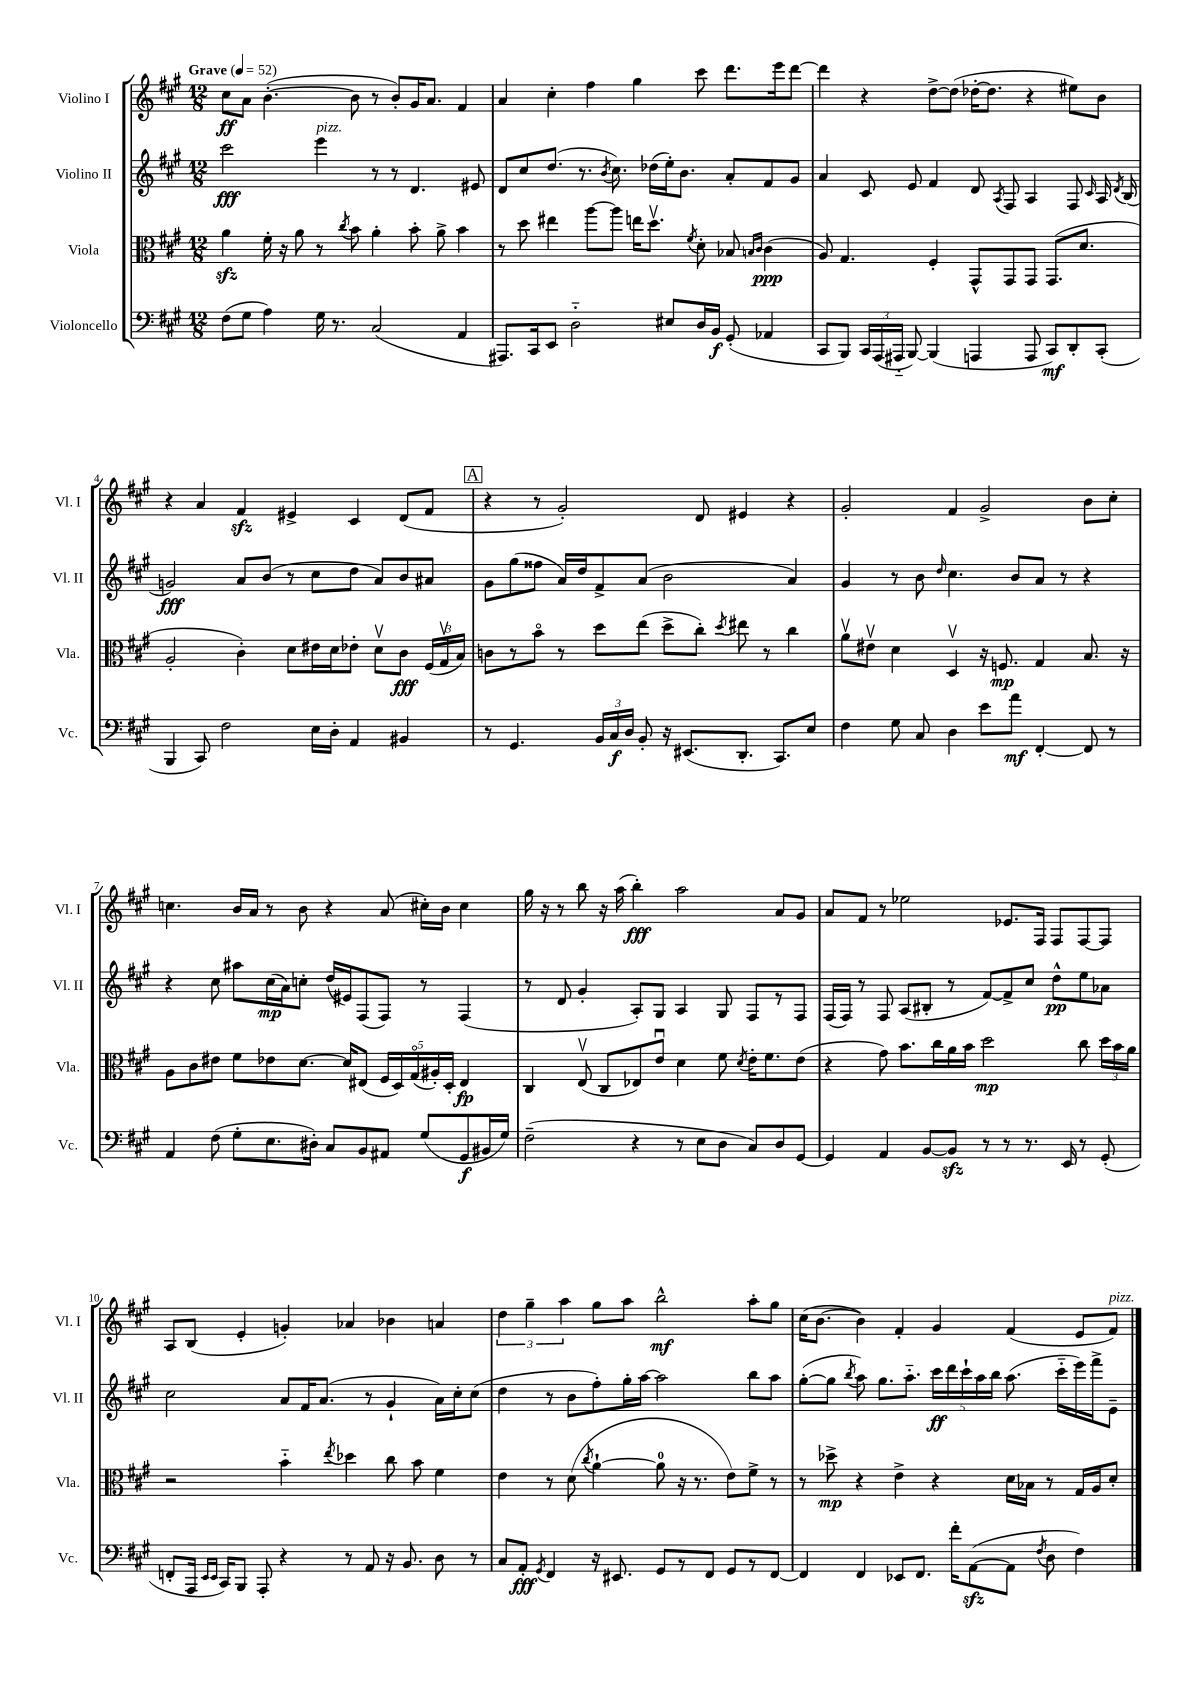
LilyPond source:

<<
\new StaffGroup <<
\new Staff = "s0" \with { instrumentName = "Violino I" shortInstrumentName = "Vl. I" } {
    \clef treble \key a \major \numericTimeSignature \time 12/8 \tempo "Grave" 4 = 52
    \autoBeamOff cis''8[\ff a'8] b'4.~-.( b'8 r8 b'8[-.) gis'16 a'8.] fis'4 |
    a'4 cis''4-. fis''4 gis''4 cis'''8 d'''8.[ e'''16 d'''8]~ |
    d'''4 r4 d''8[~-> d''8]( des''16[~-. des''8.] r4 eis''8[) b'8] |
    r4 a'4 fis'4\sfz eis'4-> cis'4 d'8[( fis'8] |
    \mark \markup { \box "A" } r4 r8 gis'2-.) d'8 eis'4 r4 |
    gis'2-. fis'4 gis'2-> b'8[ cis''8]-. |
    c''4. b'16[ a'16] r8 b'8 r4 a'8( cis''16[-.) b'16] cis''4 |
    gis''16 r16 r8 b''8 r16 a''16( b''4-.\fff) a''2 a'8[ gis'8] |
    a'8[ fis'8] r8 ees''2 ees'8.[ fis16] fis8[ fis8~ fis8] |
    a8[ b8]( e'4-. g'4-.) aes'4 bes'4 a'4 |
    \tuplet 3/2 { d''4 gis''4-- a''4 } gis''8[ a''8] b''2-^\mf a''8[-. gis''8] |
    cis''16[( b'8.]~ b'4) fis'4-. gis'4 fis'4( e'8[ fis'8]^\markup { \italic "pizz." }) \bar "|." |
}
\new Staff = "s1" \with { instrumentName = "Violino II" shortInstrumentName = "Vl. II" } {
    \clef treble \key a \major \numericTimeSignature \time 12/8
    \autoBeamOff cis'''2\fff e'''4^\markup { \italic "pizz." } r8 r8 d'4. eis'8 |
    d'8[ cis''8 d''8.]( r8. \acciaccatura { b'8 } cis''8.) des''16[( e''16-.) b'8.] a'8[-. fis'8 gis'8] |
    a'4 cis'8 e'8 fis'4 d'8 \acciaccatura { a8 } fis8 a4 fis8 \grace { cis'16 } a16 \acciaccatura { d'8 } b16( |
    g'2\fff) a'8[ b'8]( r8 cis''8[ d''8] a'8[) b'8 ais'8] |
    \mark \markup { \box "A" } gis'8[ gis''8( fisis''8] a'16[) d''16 fis'8-> a'8]( b'2 a'4) |
    gis'4 r8 b'8 \grace { d''16 } cis''4. b'8[ a'8] r8 r4 |
    r4 cis''8 ais''8[ cis''16\mp( a'16) c''8]-. d''16[( eis'16) fis8( fis8]) r8 fis4( |
    r8 d'8 gis'4-. a8[-.) gis8] a4 gis8 fis8[ r8 fis8] |
    fis16[( fis16]) r8 fis8 a8[( bis8]-. r8 fis'8[~) fis'8-> cis''8] d''8[-^\pp e''8 aes'8] |
    cis''2 a'8[ fis'16 a'8.]( r8 gis'4-! a'16[) cis''16-. cis''8]( |
    d''4 r8 b'8[ fis''8-.) gis''16-. a''16]~ a''2 b''8[ a''8] |
    gis''8[~-.( gis''8] \acciaccatura { b''8 } a''8) gis''8.[ a''8.]-_ \tuplet 5/4 { cis'''16[\ff d'''16 cis'''16-! a''16 b''16] } a''8.( cis'''16[-_ e'''16) fis'''16-> e'8]-- \bar "|." |
}
\new Staff = "s2" \with { instrumentName = "Viola" shortInstrumentName = "Vla." } {
    \clef alto \key a \major \numericTimeSignature \time 12/8
    \autoBeamOff a'4\sfz fis'16-. r16 a'8 r8 \acciaccatura { cis''8 } b'8 a'4-. b'8-. a'8-> b'4 |
    r8 d''8 eis''4 a''8[~ a''8] e''16[ d''8.]\upbow \acciaccatura { fis'8 } d'8-. bes8 \grace { b16[ cis'16] } cis'4\ppp( |
    a8) gis4. fis4-. gis,8[-^ gis,8 gis,8] gis,8.[( d'8.] |
    a2-. cis'4-.) d'8[ eis'16 d'16 ees'8]-. d'8[\upbow cis'8]\fff \tuplet 3/2 { fis16[( gis16\upbow b16]) } |
    \mark \markup { \box "A" } c'8[ r8 b'8]\flageolet r8 d''8[ e''8]( d''8[-> cis''8]-.) \acciaccatura { d''8 } eis''8 r8 cis''4 |
    a'8[\upbow eis'8]\upbow d'4 d4\upbow r16 f8.\mp gis4 b8. r16 |
    a8[ cis'8 eis'8] fis'8[ ees'8 d'8.]~ d'16[ eis8]( \tuplet 5/4 { fis16[ d16) gis16\flageolet( ais16-.) d16]-. } eis4\fp |
    cis4 e8\upbow( cis8[ ees8) e'8]\downbow d'4 fis'8 \acciaccatura { d'8 } e'16[-. fis'8. e'8]( |
    r4 gis'8) b'8.[ cis''16 a'16 b'16] d''2\mp cis''8 \tuplet 3/2 { d''16[ b'16 a'16] } |
    r2 b'4-_ \acciaccatura { e''8 } des''4 cis''8 b'8 fis'4 |
    e'4 r8 d'8( \acciaccatura { cis''8 } a'4~-! a'8-0 r16 r8. e'8[) fis'8]-> r8 |
    r8 des''8->\mp r4 e'4-> r4 d'16[ bes16] r8 gis16[ a16 d'8]-. \bar "|." |
}
\new Staff = "s3" \with { instrumentName = "Violoncello" shortInstrumentName = "Vc." } {
    \clef bass \key a \major \numericTimeSignature \time 12/8
    \autoBeamOff fis8[( gis8] a4) gis16 r8. cis2( a,4 |
    ais,,8.[) cis,16 e,8] d2-_ eis8[ d16 b,16]\f gis,8-.( aes,4 |
    cis,8[ b,,8]) \tuplet 3/2 { cis,16[ a,,16( ais,,16]-_ } b,,8~) b,,4( a,,4 a,,8 cis,8[\mf) d,8-. cis,8]-.( |
    b,,4 cis,8) fis2 e16[ d16]-. a,4 bis,4 |
    \mark \markup { \box "A" } r8 gis,4. \tuplet 3/2 { b,16[ cis16\f d16] } b,8-. r16 eis,8.[( d,8.]-. cis,8.[) e8] |
    fis4 gis8 cis8 d4 e'8[ a'8]\mf fis,4~-. fis,8 r8 |
    a,4 fis8( gis8[-. e8. dis16]-.) cis8[ b,8 ais,8] gis8[( gis,8\f bis,16 gis16]) |
    fis2--( r4 r8 e8[ d8] cis8[) d8 gis,8]~ |
    gis,4 a,4 b,8[~ b,8]\sfz r8 r8 r8. e,16 r8 gis,8-.( |
    f,8[-. a,,16] \grace { e,16[ e,16] } cis,16[) b,,8] a,,8-. r4 r8 a,8 r16 b,8. d8 r8 |
    cis8[ a,8]-.\fff \acciaccatura { gis,8 } fis,4 r16 eis,8. gis,8[ r8 fis,8] gis,8[ r8 fis,8]~ |
    fis,4 fis,4 ees,8[ fis,8.] fis'16[-. a,8~\sfz( a,8] \acciaccatura { fis8 } d8 fis4) \bar "|." |
}
>>
>>
